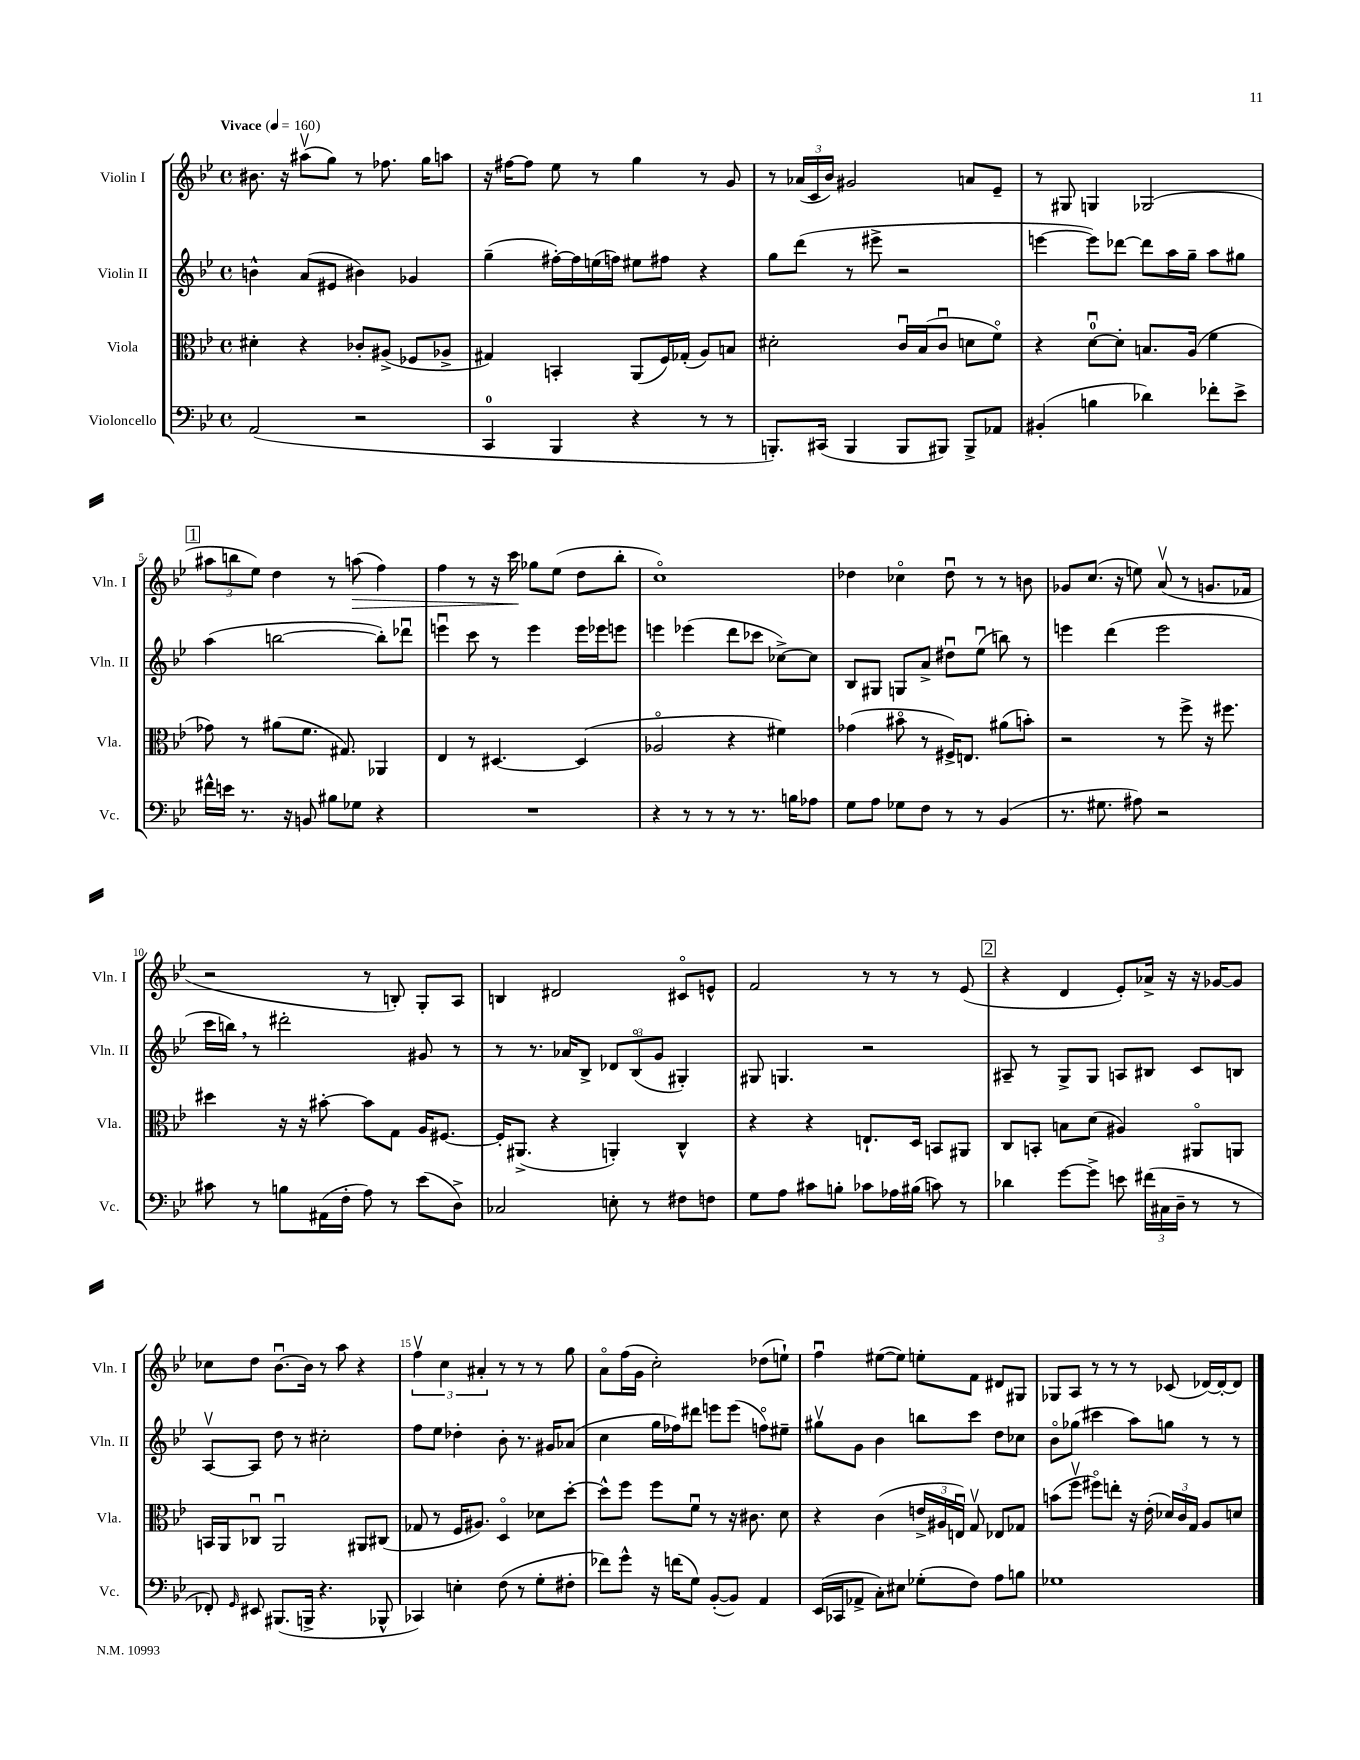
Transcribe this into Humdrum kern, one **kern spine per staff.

**kern	**kern	**kern	**kern
*staff4	*staff3	*staff2	*staff1
*clefF4	*clefC3	*clefG2	*clefG2
*k[b-e-]	*k[b-e-]	*k[b-e-]	*k[b-e-]
*M4/4	*M4/4	*M4/4	*M4/4
*met(c)	*met(c)	*met(c)	*met(c)
*MM160	*MM160	*MM160	*MM160
(2AA	4d#'	4b^^	8.b#
.	.	.	16r
.	4r	(8a	(8aa#v
.	.	8e#	8gg)
2r	8c-'	4b#)	8r
.	(8A#^	.	8.ff-
.	8F-	4g-	.
.	.	.	16gg
.	8A-^	.	8aa
=	=	=	=
4CC	4G#)	(4gg~	16r
.	.	.	[16ff#
.	.	.	8ff#]
4BBB-	4BB'	[16ff#')	8ee-
.	.	16ff#]	.
.	.	(16ee	8r
.	.	16ff)	.
4r	(8AA	8ee#	4gg
.	16F)	8ff#	.
.	(16G-'	.	.
8r	8A)	4r	8r
8r	8B	.	8g
=	=	=	=
8.BBB')	2d#'	8gg	8r
.	.	(8ddd	(24a-
.	.	.	24c
(16CC#	.	.	.
.	.	.	24b-)
4BBB	.	8r	2g#
.	.	8eee#^	.
8BBB	16cu	2r	.
.	(16B-	.	.
8BBB#)	8cu	.	.
8BBB#^	8d	.	8a
8AA-	8fo)	.	8e-~
=	=	=	=
(4BB#'	4r	[4eee	8r
.	.	.	8G#
4B	[8du	8eee])	4G
.	8d']	[8ddd-	.
4d-)	8.B	8ddd-]	(2G-
.	.	16aa	.
.	(16A	16gg~	.
8f-'	4f	8aa	.
8e-^	.	8gg#	.
=	=	=	=
16f#^^	8g-)	(4aa	12aa#
16e	.	.	.
.	.	.	12bb
8.r	8r	.	.
.	.	.	12ee-)
.	(8a#	[2bb	4dd
16r	.	.	.
8BB	8.f	.	.
8B#	.	.	8r
.	8.G#)	.	.
8G-	.	.	(8aa
4r	4AA-	8bb'])	4ff)
.	.	8ddd-u	.
=	=	=	=
1r	4E-	4eeeu	4ff
.	8r	8ccc	8r
.	[4.D#	8r	16r
.	.	.	16ccc
.	.	4eee	8gg-
.	.	.	(8ee-
.	(4D#]	16eee	8dd
.	.	16eee-	.
.	.	8eee	8bb-'
=	=	=	=
4r	2A-o	4eee	1cco)
8r	.	(4eee-	.
8r	.	.	.
8r	4r	8ddd	.
8.r	.	8ccc-	.
.	4f#)	[8cc-^)	.
16B	.	.	.
8A-	.	8cc-]	.
=	=	=	=
8G	(4g-	8B-	4dd-
8A	.	8G#	.
8G-	8b#o	8G	4cc-o
8F	8r	8a^	.
8r	16F#^)	8dd#u	8dd-u
.	8.E	.	.
8r	.	(8ee-u	8r
(4BB-	(8a#	8bb)	8r
.	8b')	8r	8b
=	=	=	=
8.r	2r	4eee	8g-
.	.	.	(8.cc
8.G#	.	.	.
.	.	(4ddd	.
.	.	.	16r
8A#)	.	.	8ee)
2r	8r	2eee	(8av
.	8ff^	.	8r
.	16r	.	8.g
.	8.ff#	.	.
.	.	.	16f-
=	=	=	=
8c#	4dd#	16ccc	2r
.	.	16bb)	.
8r	.	8r	.
8B	16r	2ddd#'	.
.	16r	.	.
(16AA#	[8b#'	.	.
16F'	.	.	.
8A)	8b#]	.	8r
8r	8G	.	8B')
(8e-	16A	8g#	8G'
.	[8.F#	.	.
8D^)	.	8r	8A
=	=	=	=
2C-	16F#']	8r	4B
.	(8.AA#^	.	.
.	.	8.r	.
.	4r	.	2d#
.	.	16a-	.
.	.	8B-^	.
8E'	4AA')	12d-	.
.	.	(12B-o	.
8r	.	.	.
.	.	12g	.
8F#	4C^^	4G#')	8c#o
8F	.	.	8e^^
=	=	=	=
8G	4r	8G#	2f
8A	.	4.G	.
8c#	4r	.	.
8B'	.	.	.
8c-	8.E`	2r	8r
16A-	.	.	8r
(16B#	16D	.	.
8c)	8BB	.	8r
8r	8AA#	.	(8e-
=	=	=	=
4d-	8C	8A#~	4r
.	8BB'	8r	.
[8g	8B	8G^	4d
8g^]	(8d	8G	.
8e	4A#)	8A	8e-')
(24f#	.	8B#	16a-^
24C#	.	.	.
.	.	.	16r
24D~	.	.	.
8r	8AA#o	8c	16r
.	.	.	[16g-
8r	8AA	8B	8g-]
=	=	=	=
8FF-')	16BB	[8Av	8cc-
.	16AA	.	.
16qqGG	.	.	.
8EE#	8C-u	8A]	8dd
(8.BBB#	2AAu	8dd	[8.b-u
.	.	8r	.
16BBB^	.	.	16b-]
4.r	.	2cc#'	8r
.	.	.	8aa
.	8AA#	.	4r
8BBB-^^	(8C#	.	.
=	=	=	=
4CC-)	8G-	8ff	6ffv
.	8r	8ee-	.
.	.	.	6cc
4E'	16F	4dd-'	.
.	8.A#)	.	.
.	.	.	6a#'
(8F	4Do	8b-'	8r
8r	.	8.r	8r
8G'	8d-	.	8r
.	.	16g#	.
8F#'	[8dd'	(8a-	8gg
=	=	=	=
8f-)	8dd^^]	4cc	8ao
8g^^	8ff	.	(16ff
.	.	.	16g
16r	8ff	16gg	2cc')
(16f	.	16ff-)	.
8G)	8fu	8ddd#	.
([8BB-'	8r	8eee	.
8BB-])	16r	(8eee	.
.	8.c#	.	.
4AA	.	8ffo)	(8dd-
.	8d	8ee#~	8ee`)
=	=	=	=
(16EE-	4r	8gg#v	4ffu
16CC-	.	.	.
8AA-^	.	8g	.
8C')	(4c	4b-	([8ee#
8E#	.	.	8ee#])
(8G-'	24e^	8bb	8ee'
.	24A#	.	.
.	24Eu)	.	.
8F)	8Gv	8ccc	8f
8A	8E-	8dd	8d#
8B	8G-	8cc-	8G#
=	=	=	=
1G-	(8b	8b-o	8G-
.	8ffv	(8gg-	8A
.	8ff#o)	4ccc#	8r
.	8ee'	.	8r
.	16r	8aa)	8r
.	(16e-'	.	.
.	24d-)	8gg	(8c-
.	24c	.	.
.	24G	.	.
.	8A	8r	[16d-)
.	.	.	16d-'_
.	8d	8r	8d-]
==	==	==	==
*-	*-	*-	*-
